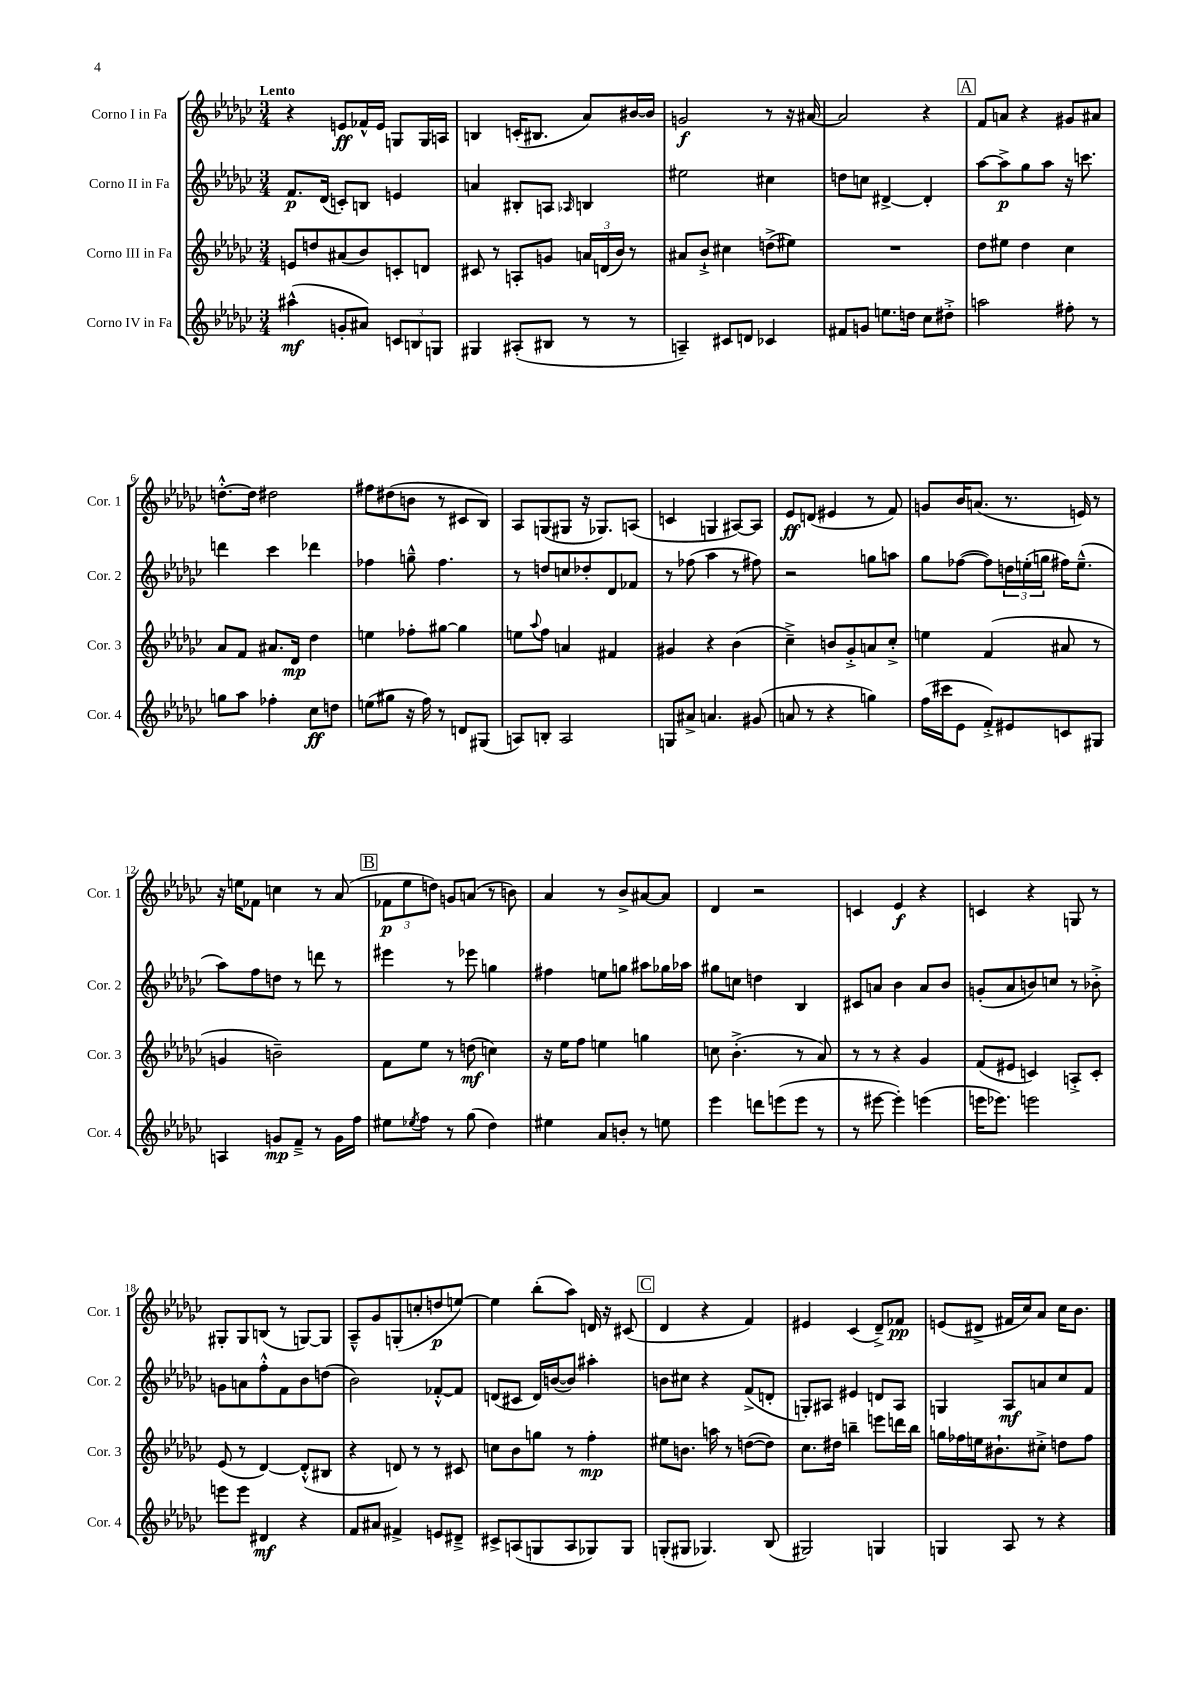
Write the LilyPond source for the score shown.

<<
\new StaffGroup <<
\new Staff = "s0" \with { instrumentName = "Corno I in Fa" shortInstrumentName = "Cor. 1" } {
    \clef treble \key ges \major \numericTimeSignature \time 3/4 \tempo "Lento"
    r4 e'8\ff fes'16-^ e'16 g8 g16 a16 |
    b4 c'16-.( bis8. aes'8) bis'16~ bis'16 |
    g'2\f r8 r16 ais'16~ |
    ais'2 r4 |
    \mark \markup { \box "A" } f'8 a'8 r4 gis'8 ais'8 |
    d''8.~-.-^ d''16 dis''2 |
    fis''8 dis''8( b'8 r8 cis'8 bes8) |
    aes8 g8( gis8 r16 ges8.) a8( |
    c'4 g4 ais8~) ais8 |
    ees'8\ff d'8( eis'4 r8 f'8) |
    g'8 bes'16 a'8.( r8. e'16) r8 |
    r16 e''16 fes'8 c''4 r8 aes'8( |
    \mark \markup { \box "B" } \tuplet 3/2 { fes'8\p ees''8 d''8) } g'8 a'8( r8 b'8) |
    aes'4 r8 bes'8-> ais'8~ ais'8 |
    des'4 r2 |
    c'4 ees'4\f r4 |
    c'4 r4 g8 r8 |
    gis8-. gis8 b8( r8 g8~) g8 |
    aes8---^ ges'8 g8-.( c''8-. d''8\p e''8~) |
    e''4 bes''8-.( aes''8) d'16 r16 cis'8( |
    \mark \markup { \box "C" } des'4 r4 f'4) |
    eis'4 ces'4( des'8--->) fes'8\pp |
    e'8( dis'8-> fis'16 ces''16) aes'8 ces''16 bes'8. \bar "|." |
}
\new Staff = "s1" \with { instrumentName = "Corno II in Fa" shortInstrumentName = "Cor. 2" } {
    \clef treble \key ges \major \numericTimeSignature \time 3/4
    f'8.\p des'16( c'8-.) b8 e'4 |
    a'4 bis8-. a8 \grace { aes16 } b4 |
    eis''2 cis''4 |
    d''8 c''8 dis'4~-> dis'4-. |
    \mark \markup { \box "A" } aes''8~ aes''8->\p ges''8 aes''8 r16 c'''8. |
    d'''4 ces'''4 des'''4 |
    fes''4 g''8---^ fes''4. |
    r8 d''8 c''8 des''8-. des'8 fes'8 |
    r8 fes''8( aes''4 r8 fis''8) |
    r2 g''8 a''8 |
    ges''8 fes''8~( fes''8) \tuplet 3/2 { d''16 e''16-.( g''16 } fis''16) e''8.---^( |
    aes''8) f''8 d''8 r8 d'''8 r8 |
    \mark \markup { \box "B" } eis'''4 r8 ees'''8 g''4 |
    fis''4 e''8 g''8 ais''8 ges''16 aes''16 |
    gis''8 c''8 d''4 bes4 |
    cis'8 a'8 bes'4 a'8 bes'8 |
    g'8-.( aes'8 b'8) c''8 r8 bes'8-.-> |
    g'8 a'8 f''8-.-^ f'8 bes'8 d''8( |
    bes'2) fes'8~-.-^ fes'8 |
    d'8( cis'8 d'16) b'16~( b'8) ais''4-. |
    \mark \markup { \box "C" } b'8 cis''8 r4 f'8->( d'8-. |
    g8-.) ais8 eis'4 d'8 ais8 |
    g4 aes8\mf a'8 ces''8 f'8 \bar "|." |
}
\new Staff = "s2" \with { instrumentName = "Corno III in Fa" shortInstrumentName = "Cor. 3" } {
    \clef treble \key ges \major \numericTimeSignature \time 3/4
    e'8 d''8 ais'8( bes'8) c'8-. d'8 |
    cis'8 r8 a8-. g'8 \tuplet 3/2 { a'16 d'16( bes'16) } r8 |
    ais'8 bes'8-!-> cis''4 d''8->( eis''8) |
    R2. |
    \mark \markup { \box "A" } des''8 eis''8 des''4 ces''4 |
    aes'8 f'8 ais'8. des'16\mp des''4 |
    e''4 fes''8-. gis''8~ gis''4 |
    e''8 \appoggiatura { aes''8 } f''8 a'4 fis'4 |
    gis'4 r4 bes'4( |
    ces''4--->) b'8 ges'8-.-> a'8 ces''8-.-> |
    e''4 f'4( ais'8 r8 |
    g'4 b'2--) |
    \mark \markup { \box "B" } f'8 ees''8 r8 d''8\mf( c''4) |
    r16 ees''16 f''8 e''4 g''4 |
    c''8 bes'4.-.->( r8 aes'8) |
    r8 r8 r4 ges'4 |
    f'8( eis'8 c'4) a8-.-> c'8-. |
    ees'8( r8 des'4~) des'8-.-^( bis8 |
    r4 d'8) r8 r8 cis'8 |
    c''8 bes'8 g''8 r8 f''4-.\mp |
    \mark \markup { \box "C" } eis''8 b'8. a''16 r8 d''8~( d''8) |
    ces''8. dis''16 b''4-- e'''8 d'''16 b''16 |
    g''16 fes''16 e''16 bis'8.-! cis''8-.-> d''8 fes''8 \bar "|." |
}
\new Staff = "s3" \with { instrumentName = "Corno IV in Fa" shortInstrumentName = "Cor. 4" } {
    \clef treble \key ges \major \numericTimeSignature \time 3/4
    ais''4-^\mf( g'8-. ais'8) \tuplet 3/2 { c'8 b8 g8 } |
    gis4 ais8-.( bis8 r8 r8 |
    a4--) cis'8 d'8 ces'4 |
    fis'8 g'8 e''8. d''16 ces''8 dis''8-.-> |
    \mark \markup { \box "A" } a''2 fis''8-. r8 |
    g''8 aes''8 fes''4-. ces''8\ff d''8 |
    e''8( gis''8 r16 f''16) r8 d'8 gis8( |
    a8) b8-. a2 |
    g8 ais'8-> a'4. gis'8( |
    a'8 r8 r4 g''4) |
    f''16( cis'''16 ees'8 f'8-.->) eis'8 c'8 gis8 |
    a4 g'8\mp f'8---> r8 g'16 f''16 |
    \mark \markup { \box "B" } eis''8 \acciaccatura { ees''8 } f''8 r8 ges''8( des''4) |
    eis''4 aes'8 b'8-. r8 e''8 |
    ees'''4 d'''8 e'''8( e'''8 r8 |
    r8 eis'''8~ eis'''4-.) e'''4( |
    e'''16 ees'''8.) e'''2 |
    e'''8 e'''8 dis'4\mf r4 |
    f'8 ais'8 fis'4-> e'8 dis'8---> |
    cis'8-> a8( g8 a8 ges8) ges8 |
    \mark \markup { \box "C" } g8-.( gis8 ges4.) bes8( |
    gis2) g4 |
    g4 aes8 r8 r4 \bar "|." |
}
>>
>>
